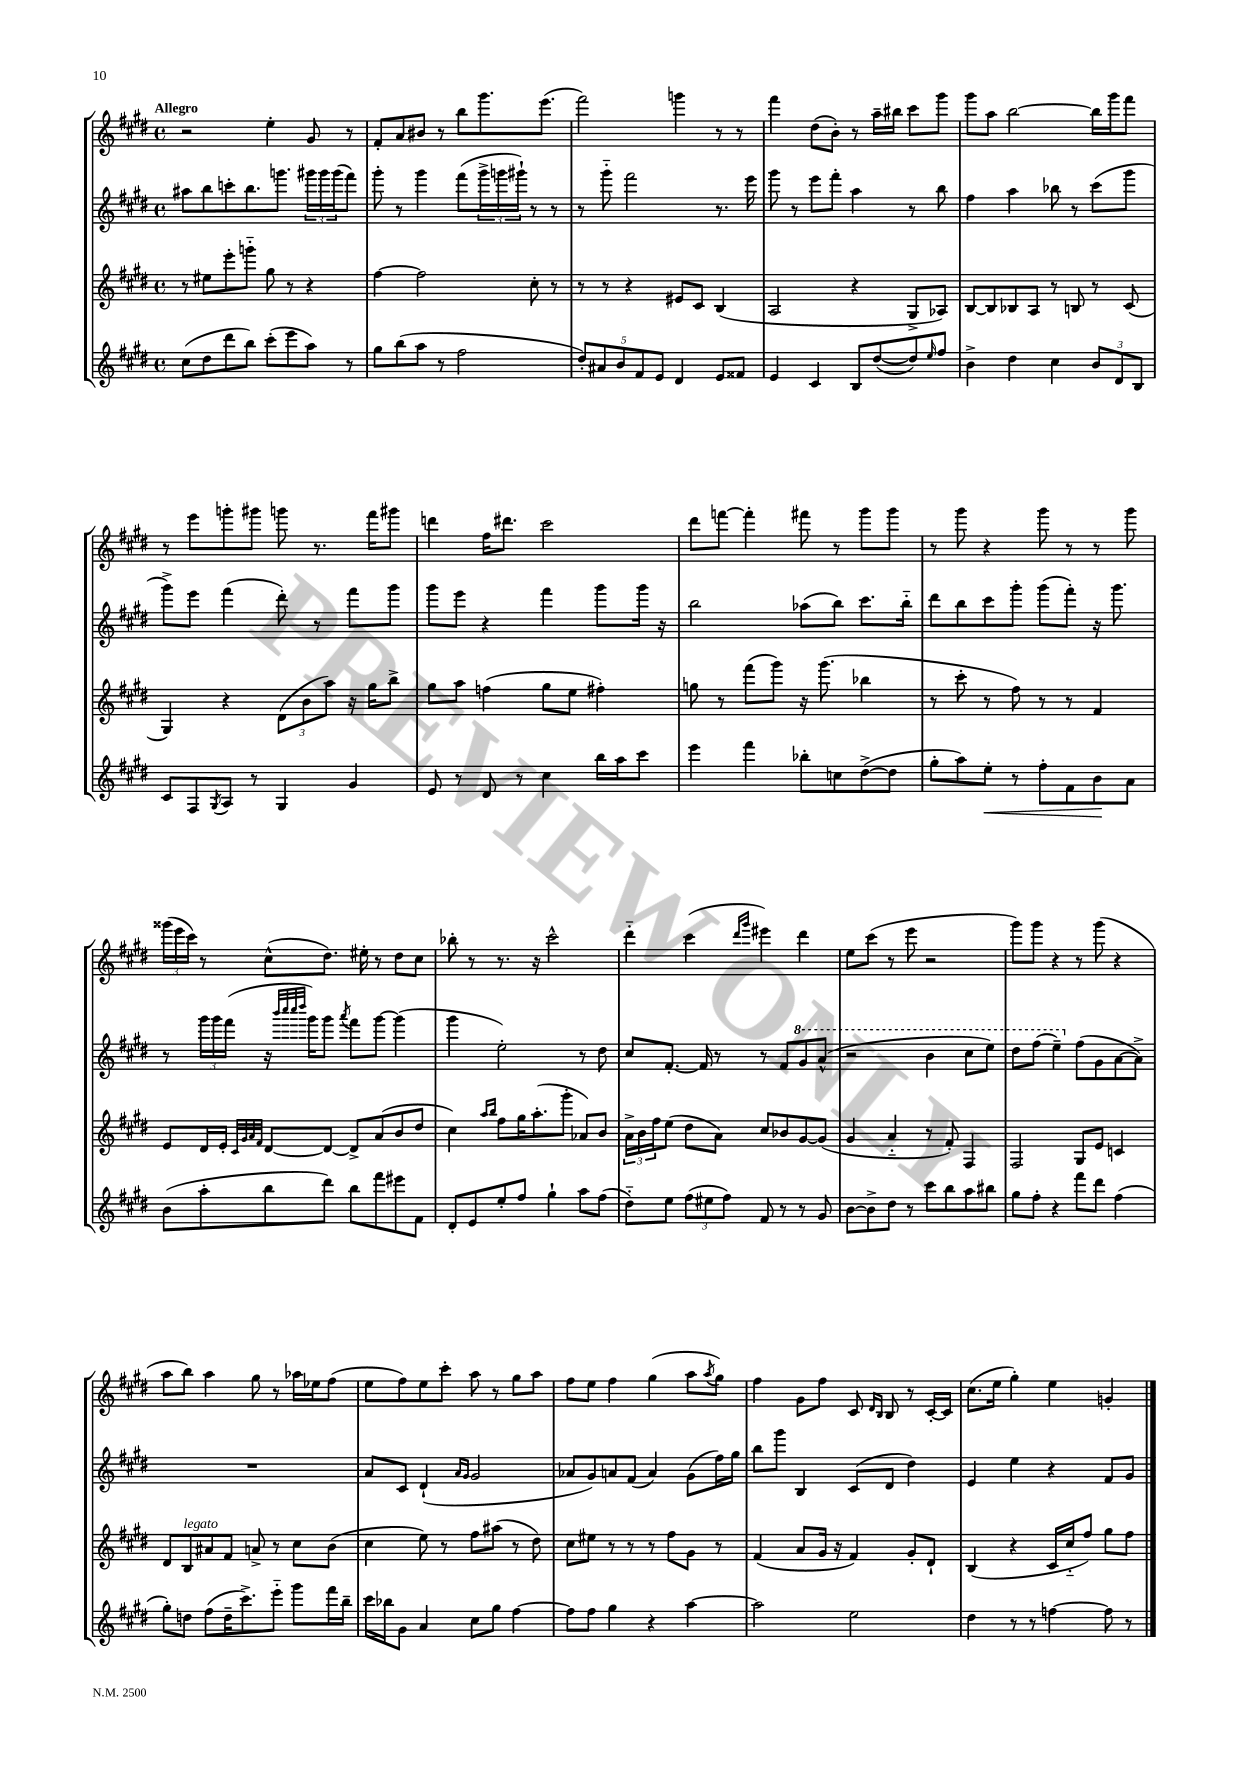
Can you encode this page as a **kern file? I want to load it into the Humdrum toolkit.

**kern	**kern	**kern	**kern
*staff4	*staff3	*staff2	*staff1
*clefG2	*clefG2	*clefG2	*clefG2
*k[f#c#g#d#]	*k[f#c#g#d#]	*k[f#c#g#d#]	*k[f#c#g#d#]
*M4/4	*M4/4	*M4/4	*M4/4
*met(c)	*met(c)	*met(c)	*met(c)
(8cc#\L	8r	8aa#\L	2r
8dd#\	8ee#\L	8bb\	.
8ddd#\	8eee'\	8ccc'\	.
8bb\J)	8ggg'~\J	8.bb\	.
(8ccc#'\L	8gg#\	.	4ee'\
.	.	8.ggg\J	.
8eee\	8r	.	.
8aa\J)	4r	24ggg#\LL	8g#/
.	.	24ggg#\	.
.	.	(24ggg#\J	.
8r	.	8fff#\J)	8r
=	=	=	=
8gg#\L	[4ff#\	8ggg#'\	8f#'/L
(8bb\	.	8r	8a/
8aa\J	2ff#\]	4ggg#\	8b#/J
8r	.	.	8r
2ff#\	.	(8fff#\L	8bb\L
.	.	24ggg#^\L	8.ggg#\
.	.	24ggg\	.
.	.	24ggg#`\JJ)	.
.	8cc#'\	8r	.
.	.	.	(8.eee\J
.	8r	8r	.
=	=	=	=
10dd#'/L)	8r	8r	2fff#\)
10a#/	.	.	.
.	8r	8ggg#'~\	.
10b/	.	.	.
.	4r	2fff#\	.
10f#/	.	.	.
10e/J	.	.	.
4d#/	8e#/L	.	4ggg\
.	8c#/J	.	.
8e/L	(4B/	8.r	8r
8f##/J	.	.	8r
.	.	16eee\	.
=	=	=	=
4e/	2A/	8ggg#\	4fff#\
.	.	8r	.
4c#/	.	8eee\L	(8dd#\L
.	.	8fff#'\J	8b'\J)
8B/L	4r	4aa\	8r
([8dd#/	.	.	16aa~\LL
.	.	.	16bb#\JJ
8dd#/])	8G#^/L	8r	8ccc#\L
16qqee/	.	.	.
8ff#/J	8A-/J)	8bb\	8ggg#\J
=	=	=	=
4b^\	[8B/L	4ff#\	8ggg#\L
.	8B/]	.	8aa\J
4dd#\	8B-/	4aa\	[2bb\
.	8A/J	.	.
4cc#\	8r	8bb-\	.
.	8B/	8r	.
12b/L	8r	(8ccc#\L	16bb\]LL
.	.	.	16ggg#\J
12d#/	.	.	.
.	(8c#/	8ggg#\J	8fff#\J
12B/J	.	.	.
=	=	=	=
8c#/L	4G#/)	8ggg#^\L)	8r
8F#/	.	8eee\J	8eee\L
8qG#/	.	.	.
8A/J	4r	(4fff#\	8ggg'\
8r	.	.	8ggg#\J
4G#/	(12d#\L	8ddd#'\)	8ggg\
.	12b\	.	.
.	.	8r	8.r
.	12aa\J)	.	.
4g#/	16r	8fff#\L	.
.	16gg#\LK	.	16fff#\LK
.	8bb^\J	8ggg#\J	8ggg#\J
=	=	=	=
8e/	8gg#\L	8ggg#\L	4ddd\
8r	8aa\J	8eee\J	.
8d#/	(4ff\	4r	16ff#\LK
.	.	.	8.ddd#\J
8r	.	.	.
4cc#\	8gg#\L	4fff#\	2ccc#\
.	8ee\J	.	.
16bb\LL	4ff#'\)	8ggg#\L	.
16aa\J	.	.	.
8ccc#\J	.	16ggg#\Jk	.
.	.	16r	.
=	=	=	=
4eee\	8gg\	2bb\	8ddd#\L
.	8r	.	[8fff\J
4fff#\	(8fff#\L	.	4fff'\]
.	8ggg#\J)	.	.
8bb-'\L	16r	(8aa-\L	8fff#\
.	(8.ggg#\	.	.
8cc\	.	8bb\J)	8r
([8dd#^\	4bb-\	8.ccc#\L	8ggg#\L
8dd#\]J	.	.	8ggg#\J
.	.	16bb'~\Jk	.
=	=	=	=
8gg#'\L	8r	8ddd#\L	8r
8aa\)	8ccc#'\	8bb\	8ggg#\
8ee'\J	8r	8ccc#\	4r
8r	8ff#\)	8ggg#'\J	.
8ff#'\L	8r	(8ggg#\L	8ggg#\
8f#\	8r	8fff#'\J)	8r
8b\	4f#/	16r	8r
.	.	8.ggg#\	.
8a\J	.	.	8ggg#\
=	=	=	=
(8b\L	8e/L	8r	(24ggg##\LL
.	.	.	24eee\
.	.	.	24ccc#\JJ)
8aa'\	16d#/L	24ggg#\LL	8r
.	.	24ggg#\	.
.	16e'/JJ	.	.
.	.	(24fff#\JJ	.
.	32qqc#/LLL	.	.
.	32qqg#/	.	.
.	32qqa/	.	.
.	32qqf#/JJJ	.	.
8bb\	[8d#/L	16r	(8cc#^^\L
.	.	32qqbbb/LLL	.
.	.	32qqcccc#/	.
.	.	32qqcccc#/	.
.	.	32qqdddd#/JJJ	.
.	.	16ggg#\LK)	.
8ddd#\J)	8d#/_J	8ggg#\J	8.dd#\J)
.	.	8qaaa/	.
8bb\L	8d#^/]L	8fff#\L	.
.	.	.	16ee#'\
8fff#\	(8a/	[8ggg#\J	8r
8eee#\	8b/	(4ggg#\]	8dd#\L
8f#\J	8dd#/J	.	8cc#\J
=	=	=	=
8d#'/L	4cc#\)	4ggg#\	8bb-'\
8e/	.	.	8r
.	16qqaa/LL	.	.
.	16qqbb/JJ	.	.
8ee'/	8ff#\L	2ee'\)	8.r
8ff#/J	16gg#\K	.	.
.	(8.aa'\	.	16r
4gg#`\	.	.	2ccc#^^\
.	8ggg#'\J	.	.
8aa\L	8a-/L)	8r	.
(8ff#\J	8b/J	8dd#\	.
=	=	=	=
8dd#'~\L)	24a^\LL	8cc#/L	4ddd#'~\
.	24b\	.	.
.	24ff#\J	.	.
8ee\J	(8ee\J	[8.f#'/J	.
(12ff#\L	8dd#\L	.	(4ccc#\
.	.	16f#/]	.
12ee#\	.	.	.
.	8a\J)	8r	.
12ff#\J)	.	.	.
.	.	.	16qqddd#/LL
.	.	.	16qqggg#/JJ
8f#/	8cc#/L	8r	4eee#\)
8r	8b-/	8f#/L	.
8r	[8g#/	8gg#/	4ddd#\
8g#/	(8g#/]J	(8aa^^/J	.
=	=	=	=
[8b\L	4g#/	2r	8ee\L
8b^\]	.	.	(8ccc#\J
8dd#\J	4a'~/	.	8r
8r	.	.	8eee\
8ccc#\L	8r	4bb\	2r
8bb\	8f#'/)	.	.
8aa\	4F#/	8ccc#\L	.
8bb#\J	.	8eee\J)	.
=	=	=	=
8gg#\L	2F#/	8ddd#\L	8ggg#\L)
8ff#'\J	.	(8fff#\J	8ggg#\J
4r	.	4eee~\)	4r
8fff#\L	8G#/L	(8ff#\L	8r
8ddd#\J	8e/J	8g#\	(8ggg#\
(4ff#\	4c/	[8a\	4r
.	.	8a^\]J)	.
=	=	=	=
8gg#'\L)	8d#/L	1r	8aa\L
8dd\J	8B/	.	8bb\J)
(8ff#\L	8a#/	.	4aa\
16dd~\K	8f#/J	.	.
8.ccc#^\)	.	.	.
.	8a^/	.	8gg#\
8eee'~\J	8r	.	8r
8ggg#\L	8cc#\L	.	16aa-\LL
.	.	.	16ee-\J
16fff#\L	(8b\J	.	(8ff#\J
16bb~\JJ	.	.	.
=	=	=	=
16ccc#\LL	4cc#\	8a/L	8ee\L
16bb-\J	.	.	.
8g#\J	.	8c#/J	8ff#\)
4a/	8ee\)	(4d#`/	8ee\
.	8r	.	8ccc#'\J
.	.	16qqa/LL	.
.	.	16qqg#/JJ	.
8cc#\L	8ff#\L	2g#/	8aa\
8gg#\J	(8aa#\J	.	8r
[4ff#\	8r	.	8gg#\L
.	8dd#\)	.	8aa\J
=	=	=	=
8ff#\]L	8cc#\L	8a-/L	8ff#\L
8ff#\J	8ee#\J	8g#/)	8ee\J
4gg#\	8r	8a/	4ff#\
.	8r	(8f#/J	.
4r	8r	4a/)	(4gg#\
.	8ff#\L	.	.
[4aa\	8g#\J	(8g#\L	8aa\L
.	.	.	8qaa/
.	8r	16ff#\L)	8gg#\J)
.	.	16gg#\JJ	.
=	=	=	=
2aa\]	(4f#/	8bb\L	4ff#\
.	.	8ggg#\J	.
.	8a/L	4B/	8g#\L
.	16g#/Jk	.	8ff#\J
.	16r	.	.
2ee\	4f#/)	(8c#/L	8c#/
.	.	.	16qqd#/LL
.	.	.	16qqB/JJ
.	.	8d#/J	8B/
.	8g#'/L	4dd#\)	8r
.	8d#`/J	.	[16c#'/LL
.	.	.	16c#/]JJ
=	=	=	=
4dd#\	(4B/	4e/	(8.cc#\L
.	.	.	16ee\Jk
8r	4r	4ee\	4gg#'\)
8r	.	.	.
[4ff\	16c#/LL	4r	4ee\
.	16cc#'~/J	.	.
.	8ff#/J)	.	.
8ff\]	8gg#\L	8f#/L	4g'/
8r	8ff#\J	8g#/J	.
==	==	==	==
*-	*-	*-	*-
